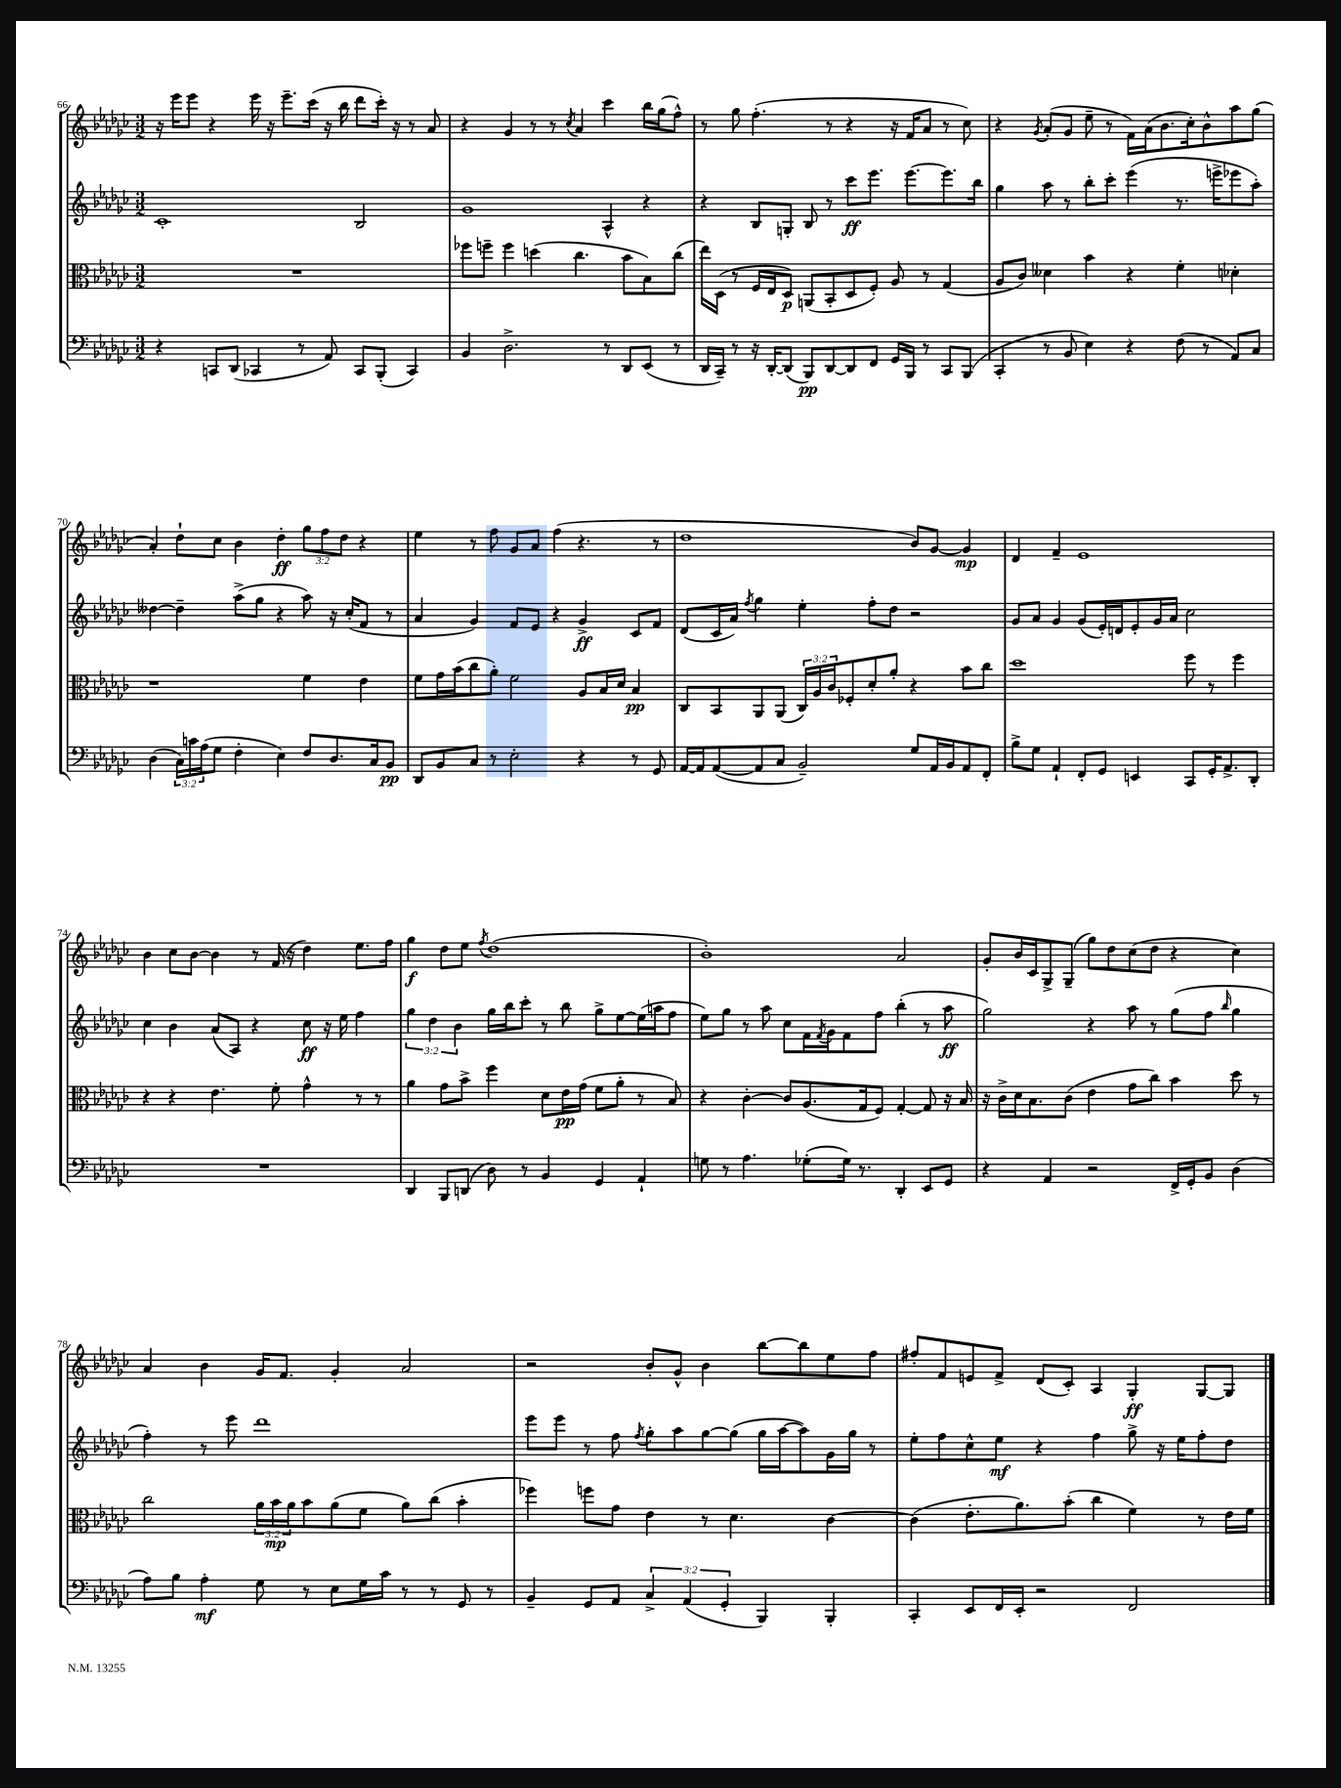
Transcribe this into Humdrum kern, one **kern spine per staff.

**kern	**kern	**kern	**kern
*staff4	*staff3	*staff2	*staff1
*clefF4	*clefC3	*clefG2	*clefG2
*k[b-e-a-d-g-c-]	*k[b-e-a-d-g-c-]	*k[b-e-a-d-g-c-]	*k[b-e-a-d-g-c-]
*M3/2	*M3/2	*M3/2	*M3/2
4r	1.r	1c-'	16r
.	.	.	16eee-\LK
.	.	.	8eee-\J
8CC/L	.	.	4r
(8DD-/J	.	.	.
4CC-/	.	.	16eee-\
.	.	.	16r
.	.	.	8.eee-~\L
8r	.	.	.
.	.	.	(16ccc-\Jk
8AA-/)	.	.	16r
.	.	.	16bb-\
8CC-/L	.	2B-/	8ddd-\L
(8BBB-'/J	.	.	16ccc-'\Jk)
.	.	.	16r
4CC-/)	.	.	8r
.	.	.	8a-/
=	=	=	=
4BB-/	8ff-\L	1g-	4r
.	8ff~\J	.	.
2.D-^\	4ff\	.	4g-/
.	(4dd\	.	8r
.	.	.	8r
.	.	.	8qcc-/
.	4.cc-\	.	4a-/
8r	.	4A-^^/	4ccc-\
8DD-/L	8b-\L	.	.
(8EE-/J	8B-\)	4r	16bb-\LL
.	.	.	(16gg-\J
8r	(8cc-\J	.	8ff^^\J)
=	=	=	=
16DD-/LL	16ee-\LL)	4r	8r
16CC-~/JJ)	(16D-\JJ	.	.
8r	8r	.	8gg-\
16r	16F/LL	8B-/L	(4.ff'\
[16DD-'/LK	16E-/J	.	.
(8DD-/]J	8D-/J)	8G'/J	.
8BBB-/L)	(8AA/L	8B-/	.
[8DD-/	8BB-'/	8r	8r
8DD-/]	8D-/	8ccc-\L	4r
8FF/J	8F'/J)	8.eee-\J	.
16GG-/LL	8A-/	.	16r
16BBB-/JJ	.	[8.eee-\L	16f/LK
8r	8r	.	8a-/J
8CC-/L	(4G-/	8.eee-\]	8r
(8BBB-/J	.	.	8cc-\)
.	.	16bb-\Jk	.
=	=	=	=
4CC-'/	8A-/L	4gg-\	4r
.	8c-/J)	.	.
.	.	.	8qg-/
8r	4d--\	8aa-\	(8a-'/L
8BB-/	.	8r	8g-/J
4E-\)	4b-\	8bb-'\L	8ee-~\
.	.	8ccc-'\J	8r
4r	4r	(4eee-\	16f\LL)
.	.	.	(16a-\J
.	.	.	8.b-\
(8F\	4f'\	8.r	.
.	.	.	16cc-'\k)
8r	.	.	8b-^^\
.	.	16eee^\LK	.
8AA-/L)	4d-'\	8eee-\	8aa-\
8C-/J	.	8aa-'\J)	(8gg-\J
=	=	=	=
(4D-\	1r	[4dd--\	4a-'/)
24C-\LL)	.	4dd--~\]	8dd-`\L
24c\	.	.	.
(24A-\J	.	.	.
8G-\J	.	.	8cc-\J
4F'\	.	(8aa-^\L	4b-\
.	.	8gg-\J	.
4E-\)	.	4r	4dd-'\
8F/L	4f\	8aa-\)	12gg-\L
.	.	.	12ff\
8.D-/	.	16r	.
.	.	.	12dd-\J
.	.	(16cc-'/LK	.
.	4e-\	8f/J	4r
16C-/k	.	.	.
8BB-/J	.	8r	.
=	=	=	=
8DD-/L	8f\L	4a-/	4ee-\
8BB-/	16g-\L	.	.
.	(16b-\J	.	.
8C-/J	8cc-\	4g-/)	8r
8r	8a-'\J)	.	8ff\
2E-'\	2f\	8f/L	8g-/L
.	.	8e-/J	8a-/J
.	.	4r	(4ff\
4r	8A-/L	4g-^/	4.r
.	16B-/L	.	.
.	16d-/JJ	.	.
8r	4B-/	8c-/L	.
8GG-/	.	8f/J	8r
=	=	=	=
[16AA-/LL	8C-/L	(8d-/L	1dd-
16AA-/]J	.	.	.
([8AA-/	8BB-/	16c-/L	.
.	.	16a-/JJ)	.
.	.	8qff/	.
8AA-/]	8AA-/	4gg-\	.
8C-/J	(8AA-/J	.	.
2BB-~/)	24C-/LL)	4ee-'\	.
.	24A-/	.	.
.	24c-/J	.	.
.	8F-'/	.	.
.	8d-'/	8ff'\L	.
.	8a-'/J	8dd-\J	.
8G-/L	4r	2r	8b-/L)
16AA-/L	.	.	[8g-/J
16BB-/J	.	.	.
8AA-/	8b-\L	.	4g-/]
8FF'/J	8cc-\J	.	.
=	=	=	=
8B-^\L	1dd-	8g-/L	4d-/
8G-\J	.	8a-/J	.
4AA-`/	.	4g-/	4f~/
8FF'/L	.	(8g-/L	1e-
8GG-/J	.	16e-'/L)	.
.	.	16d/J	.
4EE/	.	8e-'/	.
.	.	16g-/L	.
.	.	16a-/JJ	.
8CC-/L	8ff\	2cc-\	.
16GG-'/K	8r	.	.
8.AA-^/	.	.	.
.	4ff\	.	.
8DD-'/J	.	.	.
=	=	=	=
1.r	4r	4cc-\	4b-\
.	4r	4b-\	8cc-\L
.	.	.	[8b-\J
.	4.e-\	(8a-/L	4b-\]
.	.	8A-/J)	.
.	.	4r	8r
.	8f'\	.	(16f/
.	.	.	16r
.	4g-^^\	8cc-\	4dd-\)
.	.	16r	.
.	.	16ee-\	.
.	8r	4ff\	8.ee-\L
.	8r	.	.
.	.	.	16ff\Jk
=	=	=	=
4DD-/	4a-\	6gg-\	4gg-\
.	.	6dd-\	.
8BBB-/L	8g-\L	.	8dd-\L
.	.	6b-\	.
(8DD/J	8b-^\J	.	8ee-\J
.	.	.	8qff/
8D-\)	4ff\	16gg-\LL	(1dd-
.	.	16bb-\J	.
8r	.	8ccc-'\J	.
4BB-/	8d-\L	8r	.
.	16e-\L	8bb-\	.
.	(16g-\JJ	.	.
4GG-/	8f\L	8gg-^\L	.
.	8a-'\J	[8ee-\	.
4AA-`/	8r	(16ee-\]L	.
.	.	16aa\J	.
.	8B-/)	8ff\J	.
=	=	=	=
8G\	4r	8ee-\L)	1b-')
8r	.	8gg-\J	.
4.A-\	[4c-'\	8r	.
.	.	8aa-\	.
.	8c-/]L	8cc-\L	.
(8G-'\L	(8.A-/	16f\L	.
.	.	8qf/	.
.	.	16g-\J	.
16G-\Jk)	.	8f\	.
8.r	16G-/k	.	.
.	8F/J)	8ff\J	.
4DD-'/	[4G-'/	(4bb-'\	2a-/
8EE-/L	8G-/]	8r	.
8GG-/J	16r	8aa-\	.
.	16B-/	.	.
=	=	=	=
4r	16r	2gg-\)	8g-'/L
.	16c-^\LL	.	.
.	16d-\J	.	16b-/L
.	8.B-\	.	16c-/J
4AA-/	.	.	8G-^/
.	(8c-\J	.	(8G-~/J
2r	4e-\	4r	8gg-\L)
.	.	.	8dd-\
.	8g-\L	8aa-\	(8cc-\
.	8cc-\J)	8r	8dd-\J
16FF^/LL	4b-\	(8gg-\L	4r
16GG-'/J	.	.	.
8BB-/J	.	8ff\J	.
.	.	16qqbb-/	.
(4D-\	8dd-\	4gg-\	4cc-\)
.	8r	.	.
=	=	=	=
8A-\L)	2cc-\	4ff'\)	4a-/
8B-\J	.	.	.
4A-'\	.	8r	4b-\
.	.	8eee-\	.
8G-\	24a-\LL	1ddd-	16g-/LK
.	24b-\	.	.
.	.	.	8.f/J
.	24a-\J	.	.
8r	8b-\	.	.
8E-\L	(8a-\	.	4g-'/
16G-\L	8f\J	.	.
16c-\JJ	.	.	.
8r	8a-\L)	.	2a-/
8r	(8cc-\J	.	.
8GG-/	4b-'\	.	.
8r	.	.	.
=	=	=	=
4BB-~/	4ff-\)	8eee-\L	2r
.	.	8eee-\J	.
8GG-/L	8ff\L	8r	.
8AA-/J	8g-\J	8ff\	.
.	.	8qff/	.
6C-^/	4e-\	8gg-'\L	8b-'/L
.	.	8aa-\	8g-^^/J
(6AA-/	.	.	.
.	8r	[8gg-\	4b-\
6GG-'/	.	.	.
.	4.d-\	(8gg-\]J	.
4BBB-/)	.	16gg-\LL	[8bb-\L
.	.	[16aa-\J	.
.	.	8aa-\])	8bb-\]
4BBB-'/	[4c-\	16g-\L	8ee-\
.	.	16gg-\JJ	.
.	.	8r	8ff\J
=	=	=	=
4CC-'/	(4c-\]	8ee-'\L	8ff#'/L
.	.	8ff\	8f/
8EE-/L	8.e-'\L	8cc-^^\	8e/
16FF/L	.	8ee-\J	8f^/J
16EE-'/JJ	8.a-\)	.	.
2r	.	4r	(8d-/L
.	(8b-'\J	.	8c-'/J)
.	4cc-\	4ff\	4A-/
2FF/	4f\)	8gg-^\	4G-'/
.	.	16r	.
.	.	16ee-\LK	.
.	8r	8ff'\	[8G-/L
.	16e-\LL	8dd-\J	8G-/]J
.	16f\JJ	.	.
==	==	==	==
*-	*-	*-	*-
